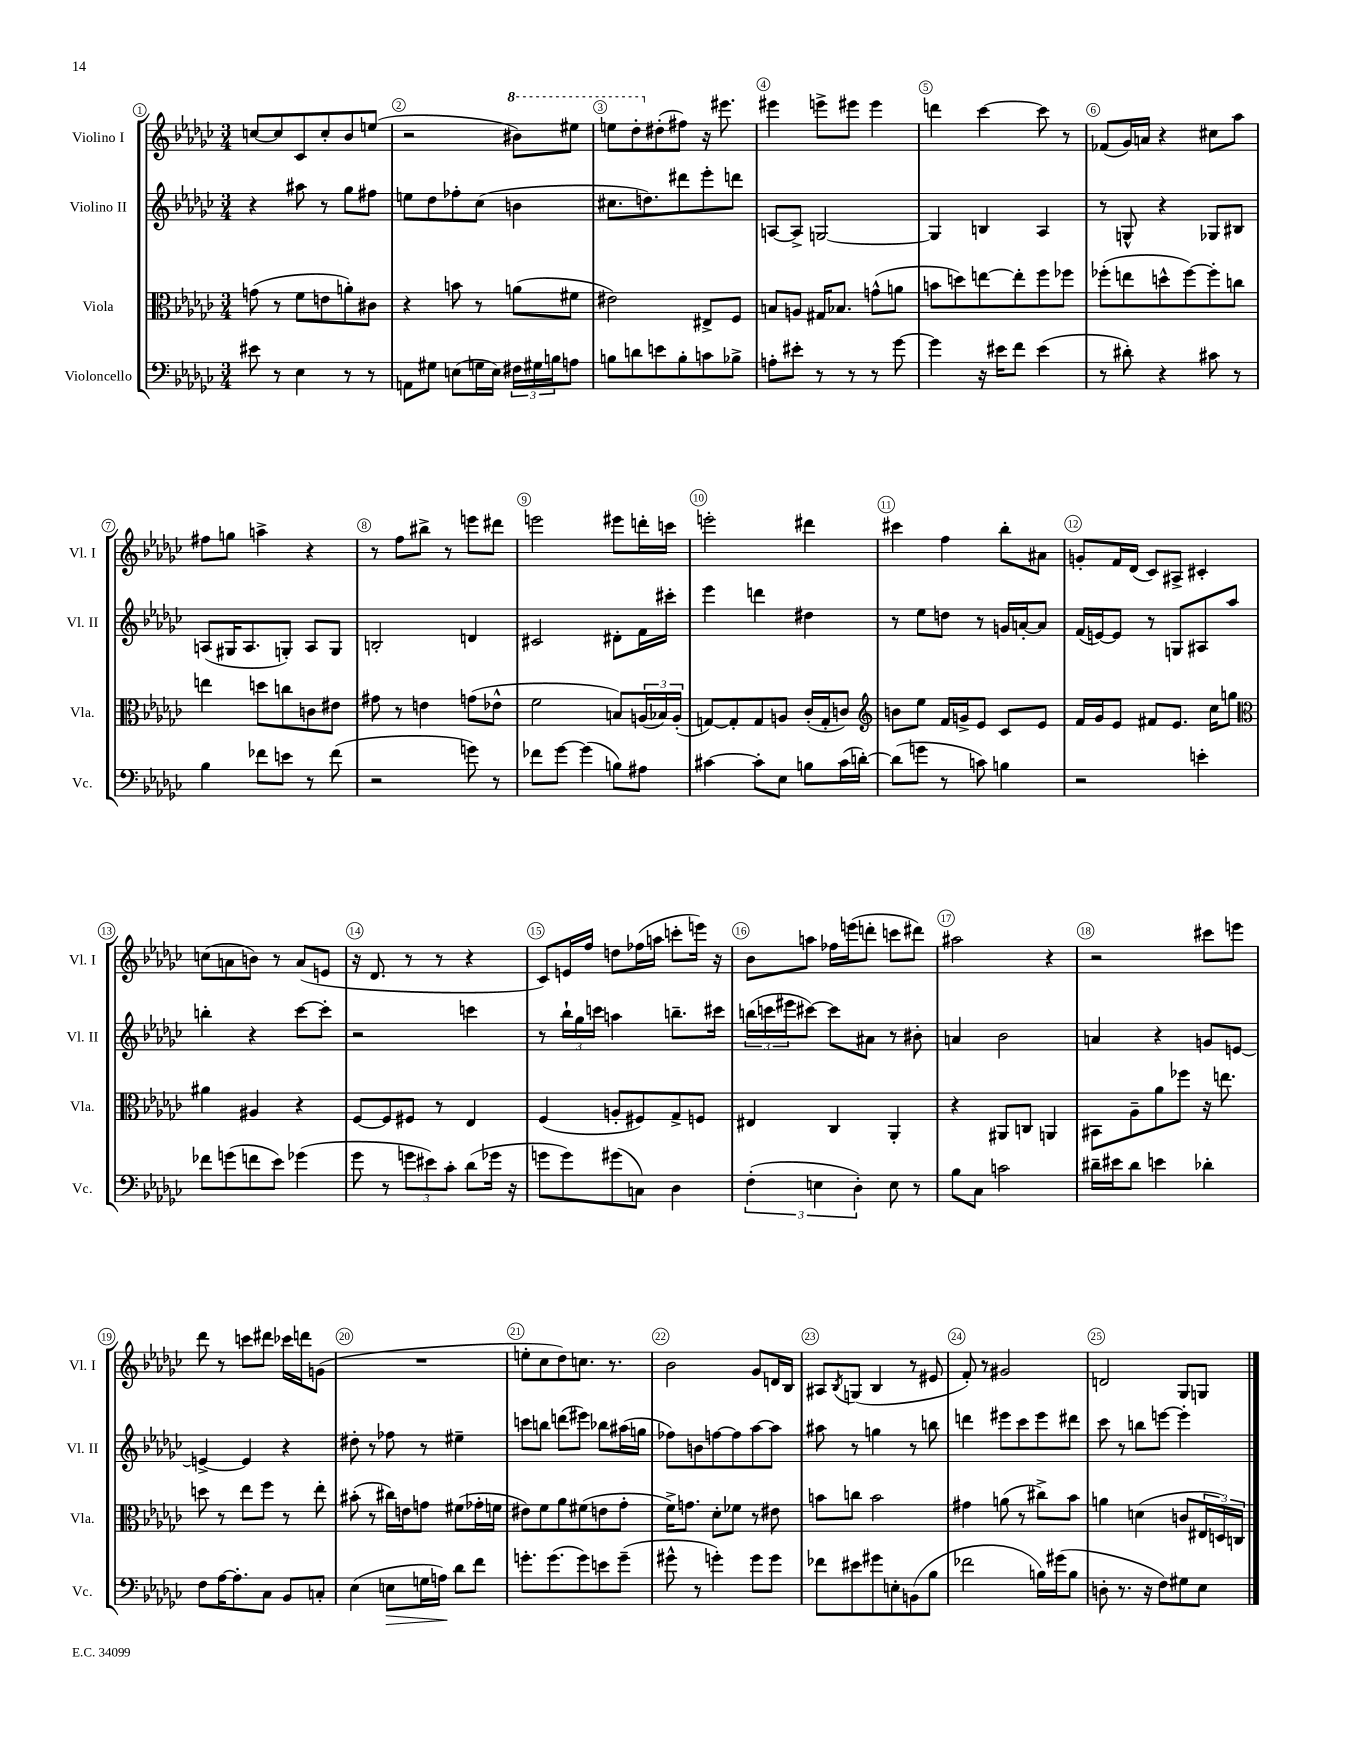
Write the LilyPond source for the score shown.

<<
\new StaffGroup <<
\new Staff = "s0" \with { instrumentName = "Violino I" shortInstrumentName = "Vl. I" } {
    \clef treble \key ges \major \numericTimeSignature \time 3/4
    c''8~ c''8 ces'8 c''8-. bes'8 e''8( |
    r2 \ottava #1 bis''8) eis'''8 |
    e'''8 des'''8-. \ottava #0 dis''8-.( fis''8) r16 eis'''8. |
    eis'''4 e'''8-> eis'''8 eis'''4 |
    d'''4 ces'''4~ ces'''8 r8 |
    fes'8( ges'16) a'16 r4 cis''8 aes''8 |
    fis''8 g''8 a''4-> r4 |
    r8 f''8 bis''8-> r8 e'''8 dis'''8 |
    e'''2 eis'''8 d'''16-. c'''16 |
    e'''2-. dis'''4 |
    cis'''4 f''4 bes''8-. ais'8 |
    g'8-. f'16 des'16( ces'8) ais8-> cis'4-. |
    c''8( a'8 b'8) r8 a'8( e'8 |
    r16 des'8. r8 r8 r4 |
    ces'8) e'16 f''16 d''8 fes''16( a''16 c'''8-. e'''16) r16 |
    bes'8 a''8 fes''16 e'''16( d'''8-. c'''8 dis'''8) |
    ais''2 r4 |
    r2 cis'''8 e'''8 |
    des'''8 r8 c'''8 dis'''8 ces'''16 d'''16 g'8( |
    R2. |
    e''8-. ces''8 des''8) c''8. r8. |
    bes'2 ges'8 d'16 bes16 |
    ais8 \acciaccatura { bes8 } g8( bes4 r8 eis'8 |
    f'8-.) r8 gis'2 |
    d'2 ges8 g8 \bar "|." |
}
\new Staff = "s1" \with { instrumentName = "Violino II" shortInstrumentName = "Vl. II" } {
    \clef treble \key ges \major \numericTimeSignature \time 3/4
    r4 ais''8 r8 ges''8 fis''8 |
    e''8 des''8 fes''8-. ces''8( b'4 |
    cis''8. d''8.) dis'''8 ees'''8-. d'''8 |
    a8~ a8-> g2~ |
    g4 b4 aes4 |
    r8 g8-^ r4 ges8 bis8 |
    a8( gis16 a8. g8-.) a8 g8 |
    b2-. d'4 |
    cis'2 dis'8-. f'16 cis'''16-. |
    ees'''4 d'''4 dis''4 |
    r8 ees''8 d''8 r8 g'16 a'16~-. a'8 |
    f'16( e'16~) e'8 r8 g8 ais8 aes''8 |
    b''4-. r4 ces'''8~ ces'''8-. |
    r2 c'''4 |
    r8 \tuplet 3/2 { bes''16-! ges''16 c'''16 } a''4 b''8.-- cis'''16 |
    \tuplet 3/2 { b''16( c'''16 eis'''16 } cis'''8~) cis'''8 ais'8 r8 bis'8-. |
    a'4 bes'2 |
    a'4 r4 g'8 e'8~ |
    e'4~-> e'4 r4 |
    dis''8-. r8 fes''8 r8 eis''4-- |
    c'''8 b''8 d'''8( eis'''8) bes''8 ais''16( g''16 |
    fes''8) b'8 f''8~ f''8 aes''8~ aes''8 |
    ais''8 r8 g''4 r8 b''8 |
    d'''4 eis'''8 ces'''8 eis'''8 dis'''8 |
    ces'''8 r8 b''8 e'''8~ e'''4-. \bar "|." |
}
\new Staff = "s2" \with { instrumentName = "Viola" shortInstrumentName = "Vla." } {
    \clef alto \key ges \major \numericTimeSignature \time 3/4
    g'8( r8 f'8 e'8 a'8-.) cis'8 |
    r4 b'8 r8 a'8( fis'8 |
    eis'2) eis8-> f8 |
    b8 a8 gis16 bes8. g'8-^( a'8 |
    b'8 d''8) e''8~ e''8-. f''8 fes''8 |
    fes''8-.( e''8 d''8-^ fes''8~) fes''8-. c''8 |
    e''4 d''8 c''8 c'8 eis'8 |
    gis'8 r8 e'4 g'8( ees'8-^ |
    f'2 b8) \tuplet 3/2 { a16( bes16) a16-.( } |
    g8~) g8-. g8 a8 ces'16-.( g16-. c'8) |
    \clef treble b'8 ees''8 f'16 g'16-> ees'8 ces'8 ees'8 |
    f'16 ges'16 ees'8 fis'8 ees'8. ces''16 g''8 |
    \clef alto ais'4 ais4 r4 |
    f8~ f8 fis8 r8 ees4 |
    f4( a8-. fis8) ges8-> f8 |
    eis4 ces4 aes,4-. |
    r4 ais,8 c8 a,4 |
    bis,8 aes8-- aes'8 fes''8 r16 e''8. |
    d''8 r8 ees''8 f''8 r8 ees''8-. |
    bis'8-.( r8 cis''16) e'16 g'8 fis'8( ges'16-. f'16 |
    eis'8) f'8 aes'8 fis'8( e'8 ges'8-. |
    f'16->) g'8. des'8-. fes'8 r8 eis'8 |
    b'8 c''8 b'2 |
    gis'4 a'8( r8 cis''8->) bes'8 |
    a'4 d'4( c'8 \tuplet 3/2 { eis16 d16) c16 } \bar "|." |
}
\new Staff = "s3" \with { instrumentName = "Violoncello" shortInstrumentName = "Vc." } {
    \clef bass \key ges \major \numericTimeSignature \time 3/4
    eis'8 r8 ees4 r8 r8 |
    a,8 gis8 e8( g16 e16) \tuplet 3/2 { fis16 gis16 b16 } a8 |
    b8 d'8 e'8 b8-. c'8 bes8-> |
    a8-. eis'8-. r8 r8 r8 ges'8~ |
    ges'4 r16 eis'16 f'8 eis'4( |
    r8 dis'8-.) r4 cis'8 r8 |
    bes4 fes'8 e'8 r8 fes'8( |
    r2 g'8) r8 |
    fes'8 ges'8~ ges'4( b8) ais8 |
    cis'4~ cis'8-. ees8 b8 cis'16( d'16~-.) |
    d'8( g'8 r8 c'8) b4 |
    r2 e'4-. |
    fes'8 g'8( f'8 ees'8) ges'4( |
    ges'8 r8 \tuplet 3/2 { g'8 eis'8) ces'8-. } des'8( ges'16 r16 |
    g'8 g'8) gis'8( c8) des4 |
    \tuplet 3/2 { f4-.( e4 des4-.) } e8 r8 |
    bes8 ces8 c'2 |
    dis'16-- eis'16 dis'8 e'4 des'4-. |
    f8 aes16~ aes8.-. ces8 bes,8 c8-. |
    ees4( e8\> g16 a16\!) des'8 f'8 |
    g'8.-. g'8.( g'8) e'8 g'8--( |
    gis'8-^ r8 g'4-.) g'8 g'8 |
    fes'8 eis'8 gis'8 e8-. b,8( bes8 |
    fes'2 b16) gis'16( b8 |
    d8-. r8. r16 f8) gis8 ees8 \bar "|." |
}
>>
>>
\layout { \context { \Score \override BarNumber.break-visibility = ##(#f #t #t) barNumberVisibility = #all-bar-numbers-visible \override BarNumber.stencil = #(make-stencil-circler 0.1 0.3 ly:text-interface::print) } }
